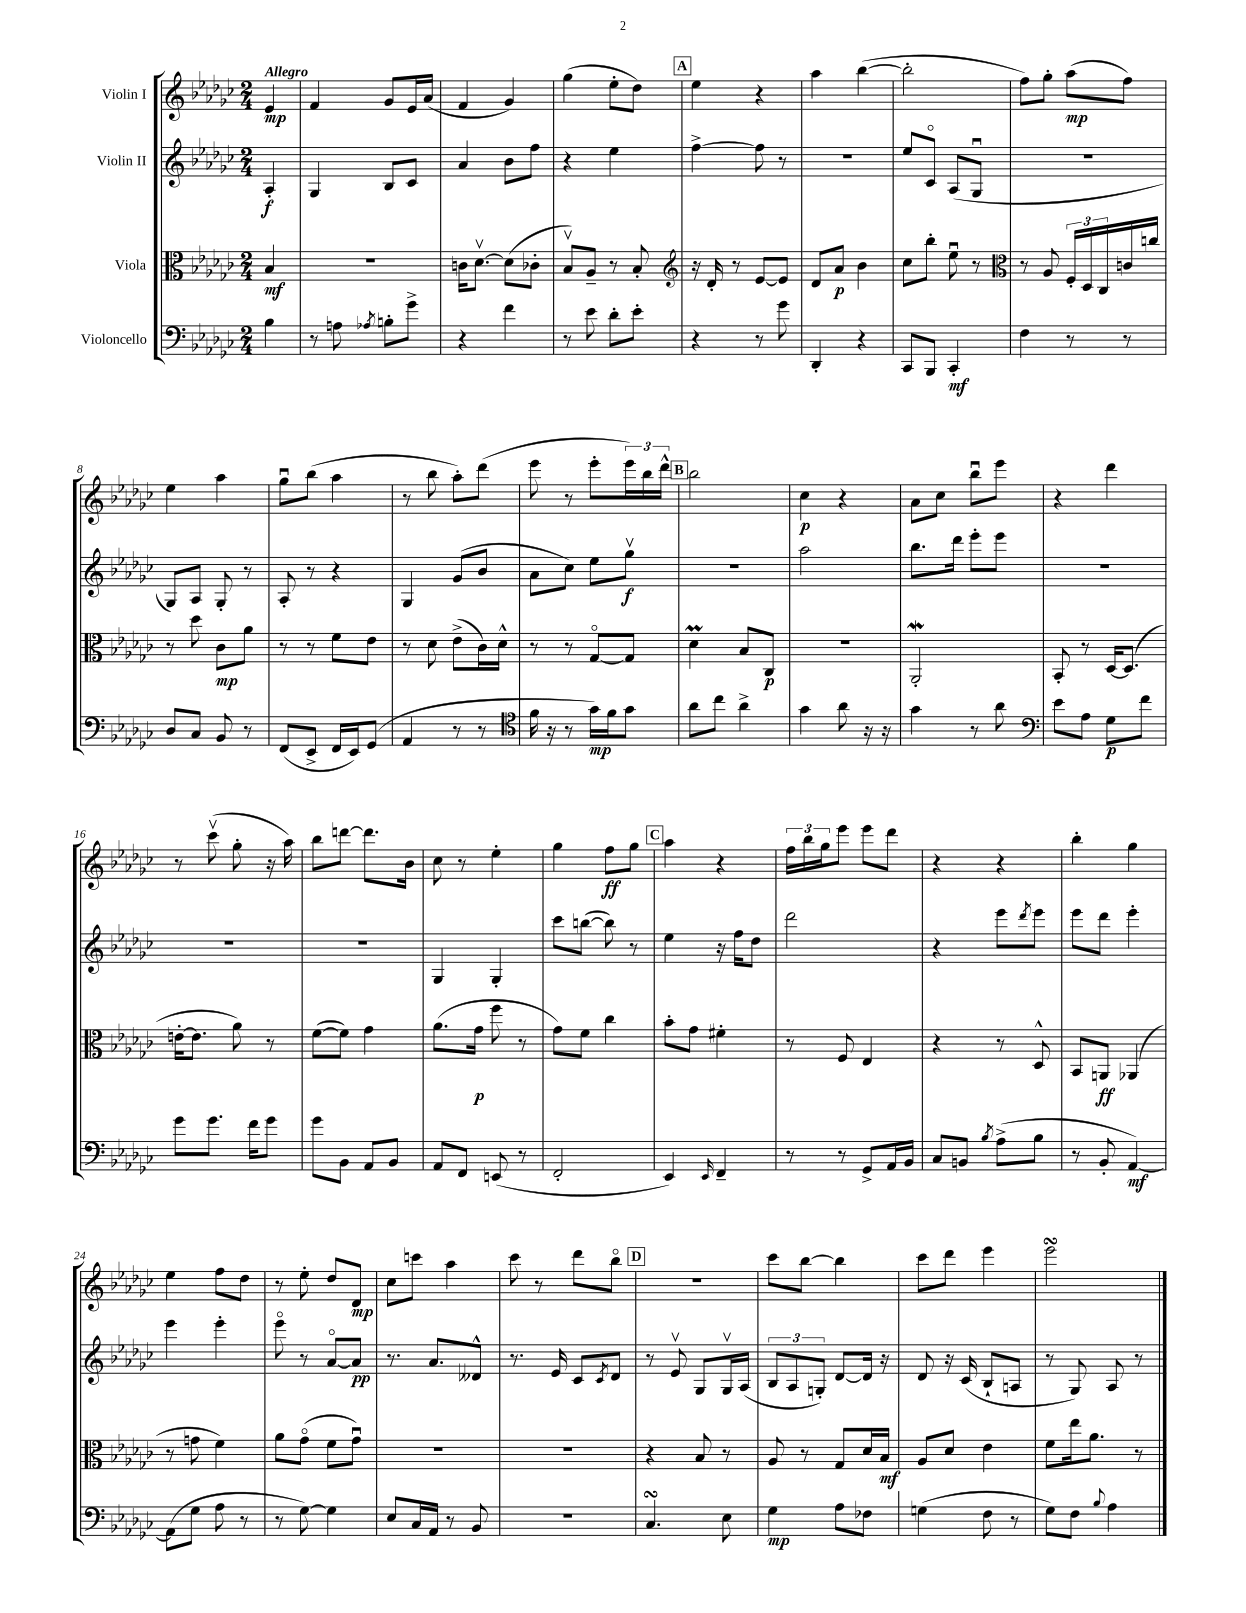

**kern	**dynam	**kern	**dynam	**kern	**dynam	**kern	**dynam
*part4	*part4	*part3	*part3	*part2	*part2	*part1	*part1
*staff4	*staff4	*staff3	*staff3	*staff2	*staff2	*staff1	*staff1
*I"Violoncello	*	*I"Viola	*	*I"Violin II	*	*I"Violin I	*
*clefF4	*	*clefC3	*	*clefG2	*	*clefG2	*
*k[b-e-a-d-g-c-]	*	*k[b-e-a-d-g-c-]	*	*k[b-e-a-d-g-c-]	*	*k[b-e-a-d-g-c-]	*
*M2/4	*	*M2/4	*	*M2/4	*	*M2/4	*
=	=	=	=	=	=	=	=
!	!	!	!	!	!	!LO:TX:a:B:t=Allegro	!
4B-\	.	4B-/	mf	4A-'/	f	4e-/	mp
=1	=1	=1	=1	=1	=1	=1	=1
8r	.	2r	.	4G-/	.	4f/	.
8An\	.	.	.	.	.	.	.
8qA-X/	.	.	.	.	.	.	.
8Bn'\L	.	.	.	8B-/L	.	8g-/L	.
8g-^\J	.	.	.	8c-/J	.	16e-/L	.
.	.	.	.	.	.	(16a-/JJ	.
=2	=2	=2	=2	=2	=2	=2	=2
4r	.	16cn\KL	.	4a-/	.	4f/	.
.	.	[8.d-v\J	.	.	.	.	.
4f\	.	(8d-\L]	.	8b-\L	.	4g-/)	.
.	.	8c-X'\J	.	8ff\J	.	.	.
=3	=3	=3	=3	=3	=3	=3	=3
8r	.	8B-v/L)	.	4r	.	(4gg-\	.
8e-\	.	8A-~/J	.	.	.	.	.
8d-'\L	.	8r	.	4ee-\	.	8ee-'\L	.
8e-'\J	.	8B-'/	.	.	.	8dd-\J)	.
!!LO:REH:place=s1:t=A
=4	=4	=4	=4	=4	=4	=4	=4
*	*	*clefG2	*	*	*	*	*
4r	.	16r	.	[4ff^\	.	4ee-\	.
.	.	16d-'/	.	.	.	.	.
.	.	8r	.	.	.	.	.
8r	.	[8e-/L	.	8ff\]	.	4r	.
8g-\	.	8e-/J]	.	8r	.	.	.
=5	=5	=5	=5	=5	=5	=5	=5
4DD-'/	.	8d-/L	.	2r	.	4aa-\	.
.	.	8a-/J	p	.	.	.	.
4r	.	4b-\	.	.	.	([4bb-\	.
=6	=6	=6	=6	=6	=6	=6	=6
8CC-/L	.	8cc-\L	.	8ee-/L	.	2bb-'\]	.
8BBB-/J	.	8bb-'\J	.	8c-/J	.	.	.
4CC-'/	mf	8ee-u\	.	(8A-/L	.	.	.
.	.	8r	.	8G-u/J	.	.	.
=7	=7	=7	=7	=7	=7	=7	=7
*	*	*clefC3	*	*	*	*	*
4F\	.	8r	.	2r	.	8ff\L)	.
.	.	8A-/	.	.	.	8gg-'\J	.
8r	.	24F'/LL	.	.	.	(8aa-\L	mp
.	.	24D-/	.	.	.	.	.
.	.	24C-/	.	.	.	.	.
8r	.	16cn/	.	.	.	8ff\J)	.
.	.	16ccn/JJ	.	.	.	.	.
!!LO:LB:g=z
=8	=8	=8	=8	=8	=8	=8	=8
8D-/L	.	8r	.	8G-/L)	.	4ee-\	.
8C-/J	.	8dd-\	.	8A-/J	.	.	.
8BB-/	.	8c-\L	mp	8G-'/	.	4aa-\	.
8r	.	8a-\J	.	8r	.	.	.
=9	=9	=9	=9	=9	=9	=9	=9
(8FF/L	.	8r	.	8A-'/	.	8gg-u\L	.
8EE-^/J	.	8r	.	8r	.	(8bb-\J	.
16FF/LL	.	8f\L	.	4r	.	4aa-\	.
16EE-/J)	.	.	.	.	.	.	.
(8GG-/J	.	8e-\J	.	.	.	.	.
=10	=10	=10	=10	=10	=10	=10	=10
4AA-/	.	8r	.	4G-/	.	8r	.
.	.	8d-\	.	.	.	8bb-\	.
8r	.	(8e-^\L	.	(8g-/L	.	8aa-'\L)	.
8r	.	16c-\L)	.	8b-/J	.	(8ddd-\J	.
.	.	16d-^^\JJ	.	.	.	.	.
=11	=11	=11	=11	=11	=11	=11	=11
*clefC4	*	*	*	*	*	*	*
16f\	.	8r	.	8a-\L	.	8eee-\	.
16r	.	.	.	.	.	.	.
8r	.	8r	.	8cc-\J)	.	8r	.
16g-\LL)	mp	[8G-/L	.	8ee-\L	.	8eee-'\L	.
16f\J	.	.	.	.	.	.	.
8g-\J	.	8G-/J]	.	8gg-v\J	f	24eee-\L)	.
.	.	.	.	.	.	24bb-\	.
.	.	.	.	.	.	24ddd-^^\JJ	.
!!LO:REH:place=s1:t=B
=12	=12	=12	=12	=12	=12	=12	=12
8a-\L	.	4d-M\	.	2r	.	2bb-\	.
8cc-\J	.	.	.	.	.	.	.
4a-^\	.	8B-/L	.	.	.	.	.
.	.	8C-/J	p	.	.	.	.
=13	=13	=13	=13	=13	=13	=13	=13
4g-\	.	2r	.	2aa-\	.	4cc-\	p
8a-\	.	.	.	.	.	4r	.
16r	.	.	.	.	.	.	.
16r	.	.	.	.	.	.	.
=14	=14	=14	=14	=14	=14	=14	=14
4g-\	.	2AA-W'/	.	8.bb-\L	.	8a-\L	.
.	.	.	.	.	.	8cc-\J	.
.	.	.	.	16ddd-\Jk	.	.	.
8r	.	.	.	8eee-'\L	.	8bb-u\L	.
8a-\	.	.	.	8eee-\J	.	8eee-\J	.
=15	=15	=15	=15	=15	=15	=15	=15
*clefF4	*	*	*	*	*	*	*
8e-\L	.	8BB-'/	.	2r	.	4r	.
8A-\J	.	8r	.	.	.	.	.
8G-\L	p	[16D-/KL	.	.	.	4ddd-\	.
.	.	(8.D-/J]	.	.	.	.	.
8f\J	.	.	.	.	.	.	.
!!LO:LB:g=z
=16	=16	=16	=16	=16	=16	=16	=16
8g-\L	.	[16en'\KL	.	2r	.	8r	.
.	.	8.e\J]	.	.	.	.	.
8.g-\J	.	.	.	.	.	(8ccc-v\	.
.	.	8a-\)	.	.	.	8gg-'\	.
16f\KL	.	.	.	.	.	.	.
8g-\J	.	8r	.	.	.	16r	.
.	.	.	.	.	.	16aa-\)	.
=17	=17	=17	=17	=17	=17	=17	=17
8g-\L	.	([8f\L	.	2r	.	8bb-\L	.
8BB-\J	.	8f\J])	.	.	.	[8dddn\J	.
8AA-/L	.	4g-\	.	.	.	8.ddd\L]	.
8BB-/J	.	.	.	.	.	.	.
.	.	.	.	.	.	16b-\Jk	.
=18	=18	=18	=18	=18	=18	=18	=18
8AA-/L	.	(8.a-\L	.	4G-/	.	8cc-\	.
8FF/J	.	.	.	.	.	8r	.
.	.	16g-\Jk	p	.	.	.	.
(8EEn/	.	8ff\	.	4G-'/	.	4ee-'\	.
8r	.	8r	.	.	.	.	.
=19	=19	=19	=19	=19	=19	=19	=19
2FF'/	.	8g-\L)	.	8ccc-\L	.	4gg-\	.
.	.	8f\J	.	([8bbn\J	.	.	.
.	.	4cc-\	.	8bb\])	.	8ff\L	ff
.	.	.	.	8r	.	8gg-\J	.
!!LO:REH:place=s1:t=C
=20	=20	=20	=20	=20	=20	=20	=20
4EE-/)	.	8b-'\L	.	4ee-\	.	4aa-\	.
.	.	8g-\J	.	.	.	.	.
16qqEE-/	.	.	.	.	.	.	.
4FF~/	.	4f#X'\	.	16r	.	4r	.
.	.	.	.	16ff\KL	.	.	.
.	.	.	.	8dd-\J	.	.	.
=21	=21	=21	=21	=21	=21	=21	=21
8r	.	8r	.	2ddd-\	.	24ff\LL	.
.	.	.	.	.	.	24bb-\	.
.	.	.	.	.	.	24gg-\J	.
8r	.	8F/	.	.	.	8eee-\J	.
8GG-^/L	.	4E-/	.	.	.	8eee-\L	.
16AA-/L	.	.	.	.	.	8ddd-\J	.
16BB-/JJ	.	.	.	.	.	.	.
=22	=22	=22	=22	=22	=22	=22	=22
8C-/L	.	4r	.	4r	.	4r	.
8BBn/J	.	.	.	.	.	.	.
8qB-/	.	.	.	.	.	.	.
(8A-^\L	.	8r	.	8eee-\L	.	4r	.
.	.	.	.	8qddd-/	.	.	.
8B-\J	.	8D-^^/	.	8eee-\J	.	.	.
=23	=23	=23	=23	=23	=23	=23	=23
8r	.	8BB-/L	.	8eee-\L	.	4bb-'\	.
8BB-'/	.	8AAn/J	ff	8ddd-\J	.	.	.
[4AA-/)	mf	(4AA-X/	.	4eee-'\	.	4gg-\	.
!!LO:LB:g=z
=24	=24	=24	=24	=24	=24	=24	=24
(8AA-\L]	.	8r	.	4eee-\	.	4ee-\	.
8G-\J	.	8gn\	.	.	.	.	.
8A-\	.	4f\)	.	4eee-'\	.	8ff\L	.
8r	.	.	.	.	.	8dd-\J	.
=25	=25	=25	=25	=25	=25	=25	=25
8r	.	8a-\L	.	8eee-\	.	8r	.
[8G-\)	.	(8g-\J	.	8r	.	8ee-'\	.
4G-\]	.	8f\L	.	[8a-/L	.	8dd-/L	.
.	.	8g-u\J)	.	8a-/J]	pp	8d-/J	mp
=26	=26	=26	=26	=26	=26	=26	=26
8E-/L	.	2r	.	8.r	.	8cc-\L	.
16C-/L	.	.	.	.	.	8cccn\J	.
16AA-/JJ	.	.	.	8.a-/L	.	.	.
8r	.	.	.	.	.	4aa-\	.
8BB-/	.	.	.	8d--X^^/J	.	.	.
=27	=27	=27	=27	=27	=27	=27	=27
2r	.	2r	.	8.r	.	8ccc-\	.
.	.	.	.	.	.	8r	.
.	.	.	.	16e-/	.	.	.
.	.	.	.	8c-/L	.	8ddd-\L	.
.	.	.	.	8qc-/	.	.	.
.	.	.	.	8d-/J	.	8bb-\J	.
!!LO:REH:place=s1:t=D
=28	=28	=28	=28	=28	=28	=28	=28
4.C-sSSs/	.	4r	.	8r	.	2r	.
.	.	.	.	8e-v/	.	.	.
.	.	8B-/	.	8G-/L	.	.	.
8E-\	.	8r	.	16G-v/L	.	.	.
.	.	.	.	(16A-/JJ	.	.	.
=29	=29	=29	=29	=29	=29	=29	=29
4G-\	mp	8A-/	.	12B-/L	.	8ccc-\L	.
.	.	.	.	12A-/	.	.	.
.	.	8r	.	.	.	[8bb-\J	.
.	.	.	.	12Gn'/J)	.	.	.
8A-\L	.	8G-/L	.	[8d-/L	.	4bb-\]	.
8F-X\J	.	16d-/L	.	16d-/Jk]	.	.	.
.	.	16B-/JJ	mf	16r	.	.	.
=30	=30	=30	=30	=30	=30	=30	=30
(4Gn\	.	8A-/L	.	8d-/	.	8ccc-\L	.
.	.	8d-/J	.	16r	.	8ddd-\J	.
.	.	.	.	(16c-/	.	.	.
8F\	.	4e-\	.	8B-`/L	.	4eee-\	.
8r	.	.	.	8An/J	.	.	.
=31	=31	=31	=31	=31	=31	=31	=31
8G-\L)	.	8f\L	.	8r	.	2eee-sSSS\	.
8F\J	.	16ee-\k	.	8G-/)	.	.	.
.	.	8.a-\J	.	.	.	.	.
8qqB-/	.	.	.	.	.	.	.
4A-\	.	.	.	8A-/	.	.	.
.	.	8r	.	8r	.	.	.
==	==	==	==	==	==	==	==
*-	*-	*-	*-	*-	*-	*-	*-
